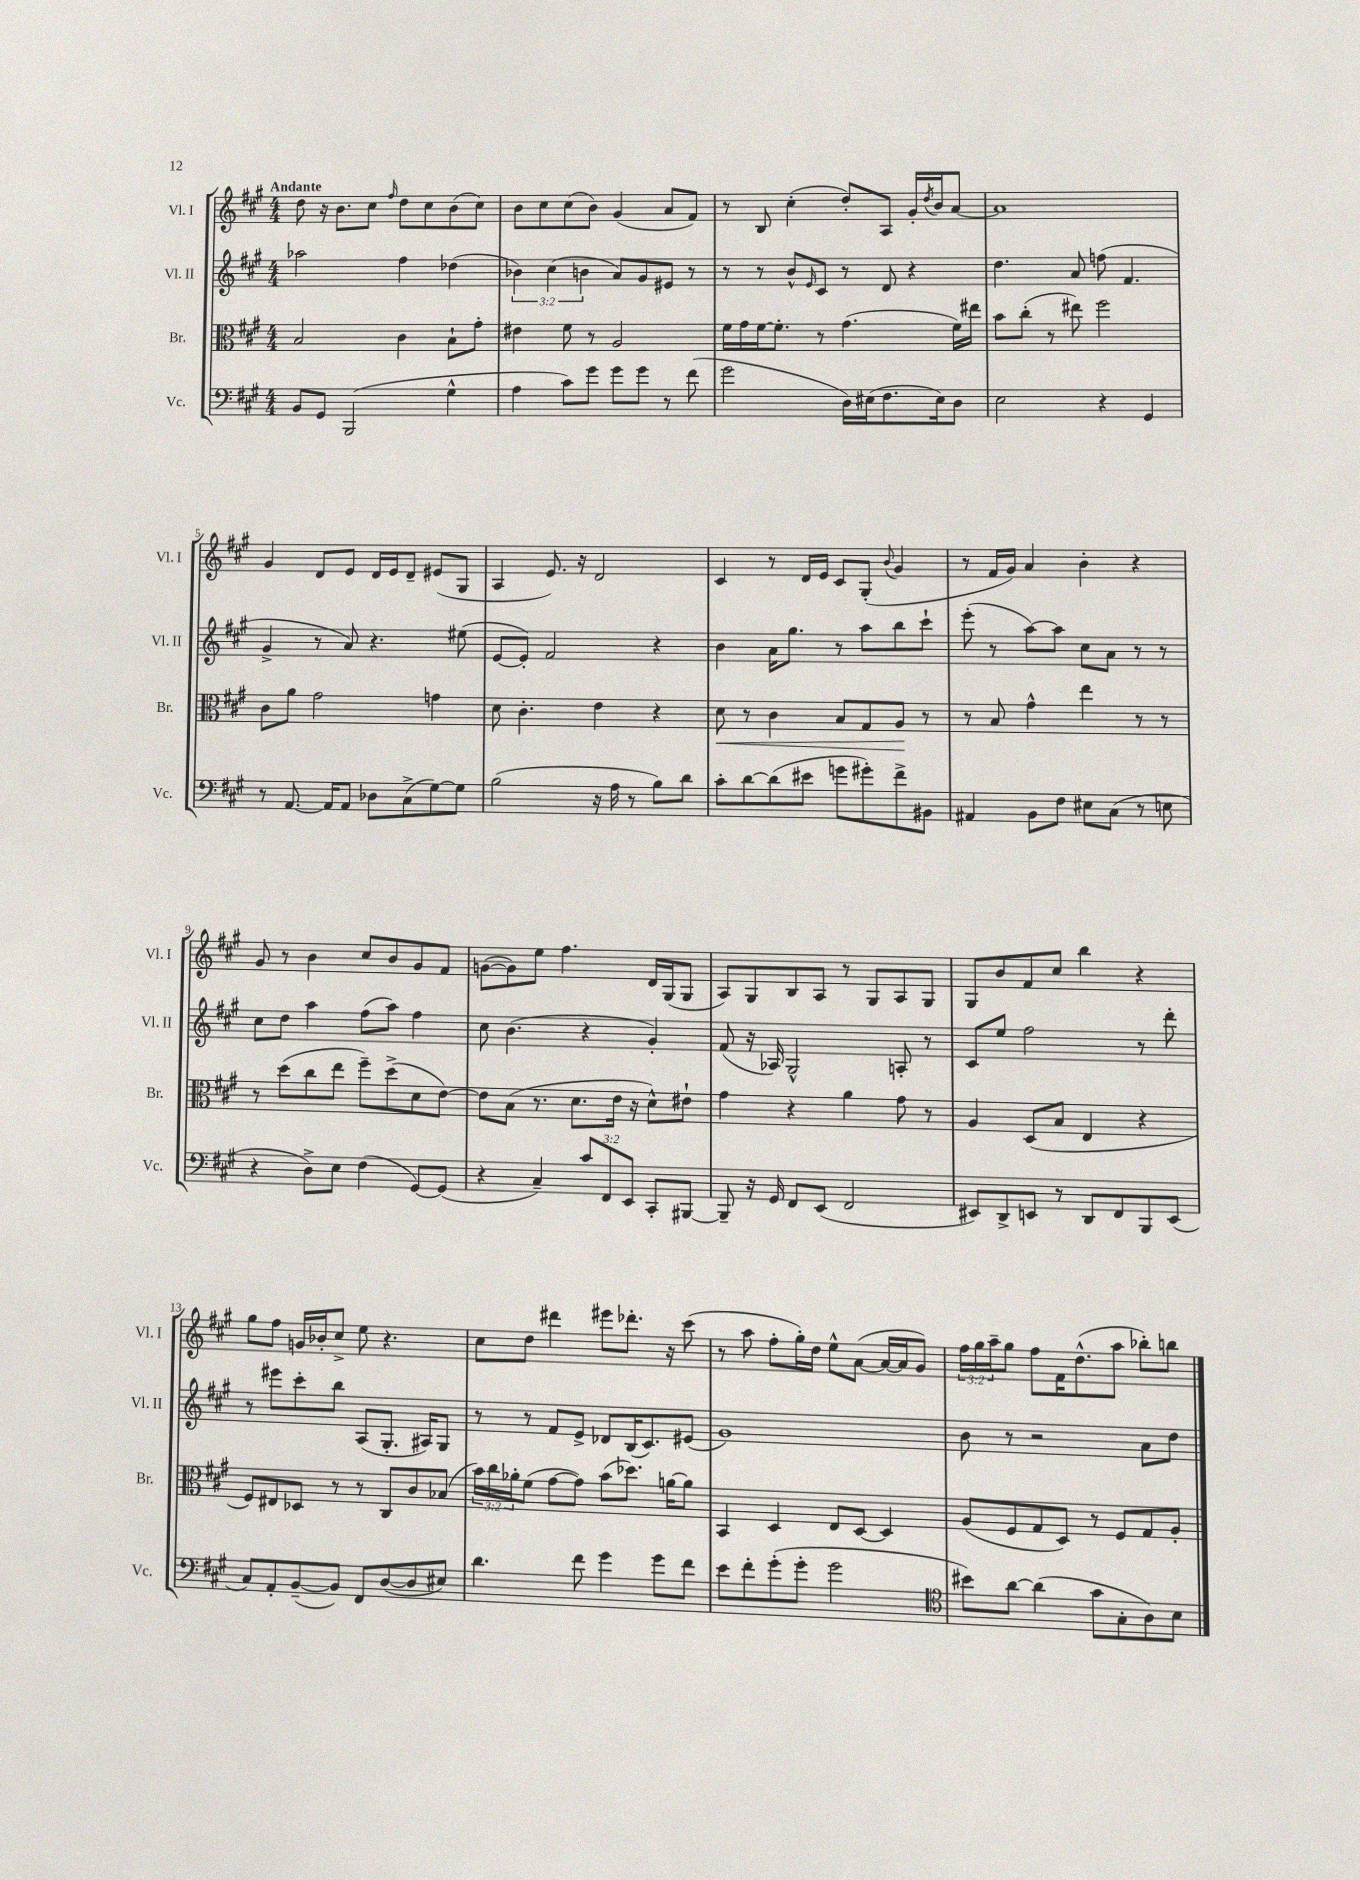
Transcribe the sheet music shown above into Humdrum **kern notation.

**kern	**kern	**kern	**kern
*staff4	*staff3	*staff2	*staff1
*clefF4	*clefC3	*clefG2	*clefG2
*k[f#c#g#]	*k[f#c#g#]	*k[f#c#g#]	*k[f#c#g#]
*M4/4	*M4/4	*M4/4	*M4/4
8BB/L	2B/	2aa-\	8dd\
8GG#/J	.	.	16r
.	.	.	8.b\L
(2BBB/	.	.	.
.	.	.	8cc#\J
.	.	.	16qqff#/
.	4c#\	4ff#\	8dd\L
.	.	.	8cc#\
4G#^^\	8B`\L	(4dd-\	(8b\
.	8g#'\J	.	8cc#\J)
=	=	=	=
4A\	4e#\	6b-\)	8b\L
.	.	.	8cc#\
.	.	(6cc#\	.
8c#\L)	8f#\	.	(8cc#\
.	.	6b\	.
8g#\J	8r	.	8b\J)
8g#\L	2A/	8a/L)	(4g#/
8g#\J	.	8g#/	.
8r	.	8e#/J	8a/L
(8f#\	.	8r	8f#/J)
=	=	=	=
2g#\	16f#\LL	8r	8r
.	16g#\	.	.
.	[16f#\J	8r	8B/
.	8.f#'\]J	.	.
.	.	8b^^/L	(4cc#'\
.	.	16qqe/	.
.	8r	8c#/J	.
16D\LL)	(4.g#\	8r	8dd'/L)
(16E#\J	.	.	.
8.F#\	.	8d/	8A/J
.	.	4r	16g#'/LL
.	.	.	8qdd/
16E#\k)	.	.	16b/J
8D\J	16f#\LL)	.	[8a/J
.	16ee#\JJ	.	.
=	=	=	=
2E\	8b\L	4.dd\	1a]
.	(8cc#'\J	.	.
.	8r	.	.
.	8ee#\)	8a/	.
4r	2ff#\	(8ff\	.
.	.	4.f#/	.
4GG#/	.	.	.
=	=	=	=
8r	8c#\L	4g#^/	4g#/
[8.AA/	8a\J	.	.
.	2g#\	8r	8d/L
16AA/]LK	.	.	.
8AA/J	.	8a/)	8e/J
8D-\L	.	4.r	16d/LL
.	.	.	16e/J
(8C#^\	.	.	8d~/J
[8G#\)	4g\	.	(8e#/L
8G#\]J	.	(8ee#\	8G#/J
=	=	=	=
(2B\	8d\	[8e/L	4A/
.	4.c#'\	8e'/]J)	.
.	.	2f#/	8.e/)
.	.	.	16r
16r	4e\	.	2d/
16A\	.	.	.
8r	.	.	.
8B\L)	4r	4r	.
8d\J	.	.	.
=	=	=	=
8c#'\L	8d\	4b\	4c#/
[8d\	8r	.	.
(8d\]	4c#\	16a\LK	8r
.	.	8.gg#\J	.
8e#\J	.	.	16d/LL
.	.	.	16e/JJ
8g\L	8B/L	8r	8c#/L
8g#'\)	8G#/	8aa\L	(8G#'/J
.	.	.	8qqb/
8f#^\	8A/J	8bb\	4g#/
8BB#\J	8r	8ccc#`\J	.
=	=	=	=
4AA#/	8r	(8eee'\	8r
.	8B/	8r	16f#/LL
.	.	.	16g#/JJ)
8BB\L	4g#^^\	[8aa\L)	4a/
8F#\J	.	8aa\]J	.
8E#\L	4ee\	8cc#\L	4b'\
(8C#\J	.	8a\J	.
8r	8r	8r	4r
8E\	8r	8r	.
=	=	=	=
4r	8r	8cc#\L	8g#/
.	(8dd\L	8dd\J	8r
8D^\L)	8cc#\	4aa\	4b\
8E\J	8ee\J	.	.
(4F#\	8ff#~\L)	(8ff#\L	8cc#/L
.	(8dd^\	8aa\J)	8b/
[8GG#/L)	8d\	4ff#\	8g#/
(8GG#/]J	[8e\J)	.	8f#/J
=	=	=	=
4r	8e\]L	8cc#\	([8g\L
.	(8B\J	(4.b\	8g\])
4C#~/)	8.r	.	8ee\J
.	.	.	4.ff#\
.	8.d\L	.	.
12c#/L	.	4r	.
12FF#/	.	.	.
.	16e\Jk	.	.
12EE/J	.	.	.
.	16r	.	.
8CC#'/L	8d^^\L)	4g#'/)	16d/LL
.	.	.	(16G#/J
[8BBB#/J	8e#`\J	.	8G#/J
=	=	=	=
8BBB#~/]	4g#\	(8f#/	8A/L)
16r	.	16r	8G#/
16GG#/	.	16A-/)	.
8FF#/L	4r	2G#^^/	8B/
(8EE/J	.	.	8A/J
2FF#/	4a\	.	8r
.	.	.	8G#/L
.	8g#\	8A'/	8A/
.	8r	8r	8G#/J
=	=	=	=
8EE#/L)	4A/	8c#/L	8G#/L
8DD^/	.	8ee/J	8b/
8EE/J	(8D/L	2ff#\	8f#/
8r	8B/J	.	8cc#/J
8DD/L	4E/	.	4bb\
8FF#/	.	.	.
8BBB/	4r	8r	4r
(8EE/J	.	8ddd'\	.
=	=	=	=
8C#/L)	8F#/L)	8r	8gg#\L
8AA'/	8E#/	8eee#\L	8ff#\J
([8BB~/	8D-/J	8ccc#'\	16g/LL
.	.	.	16b-'/J
8BB/]J)	8r	8bb\J	8cc#^/J
8FF#/L	8r	(8A/L	8ee\
([8D/	8C#/L	8.G#'/J	4.r
8D/]	8c#/	.	.
.	.	16A#/LK)	.
8E#/J)	(8B-/J	8G#/J	.
=	=	=	=
4.d\	24b\LL)	8r	8cc#\L
.	24cc#\	.	.
.	24a-'\J	.	.
.	(8f#\J	8r	8dd\J
.	[8g#\L	8f#/L	4ddd#\
8f#\	8g#\]J)	8e^/J	.
4g#\	(8b\L	8d-/L	8eee#\L
.	8.dd-\J)	(16B/K	8.ddd-'\J
.	.	8.c#/)	.
8g#\L	.	.	.
.	[16a\LK	.	16r
8f#\J	8a\]J	(8e#/J	(8ccc#\
=	=	=	=
8e\L	4BB/	1g#)	8r
8f#'\	.	.	8aa\
(8g#'\	4D/	.	8ff#'\L
8g#'\J	.	.	16gg#'\L)
.	.	.	16dd\JJ
2g#\	8E/L	.	8ee^^\L
.	[8D/J	.	([8a\J
.	4D/]	.	16a/_LL
.	.	.	16a/]J
.	.	.	8g#/J)
=	=	=	=
*clefC4	*	*	*
8b#\L)	(8A/L	8b\	24ff#\LL
.	.	.	24gg#\
.	.	.	24aa~\J
[8a\J	8F#/	8r	8gg#\J
(4a\]	8G#/	2r	8ff#\L
.	8D/J)	.	16f#\K
.	.	.	(8.dd^^\
8g#\L	8r	.	.
8G#'\	8F#/L	.	8aa\J
8A\)	8G#/	8a\L	8bb-'\L)
8B\J	8A'/J	8dd\J	8bb\J
==	==	==	==
*-	*-	*-	*-
